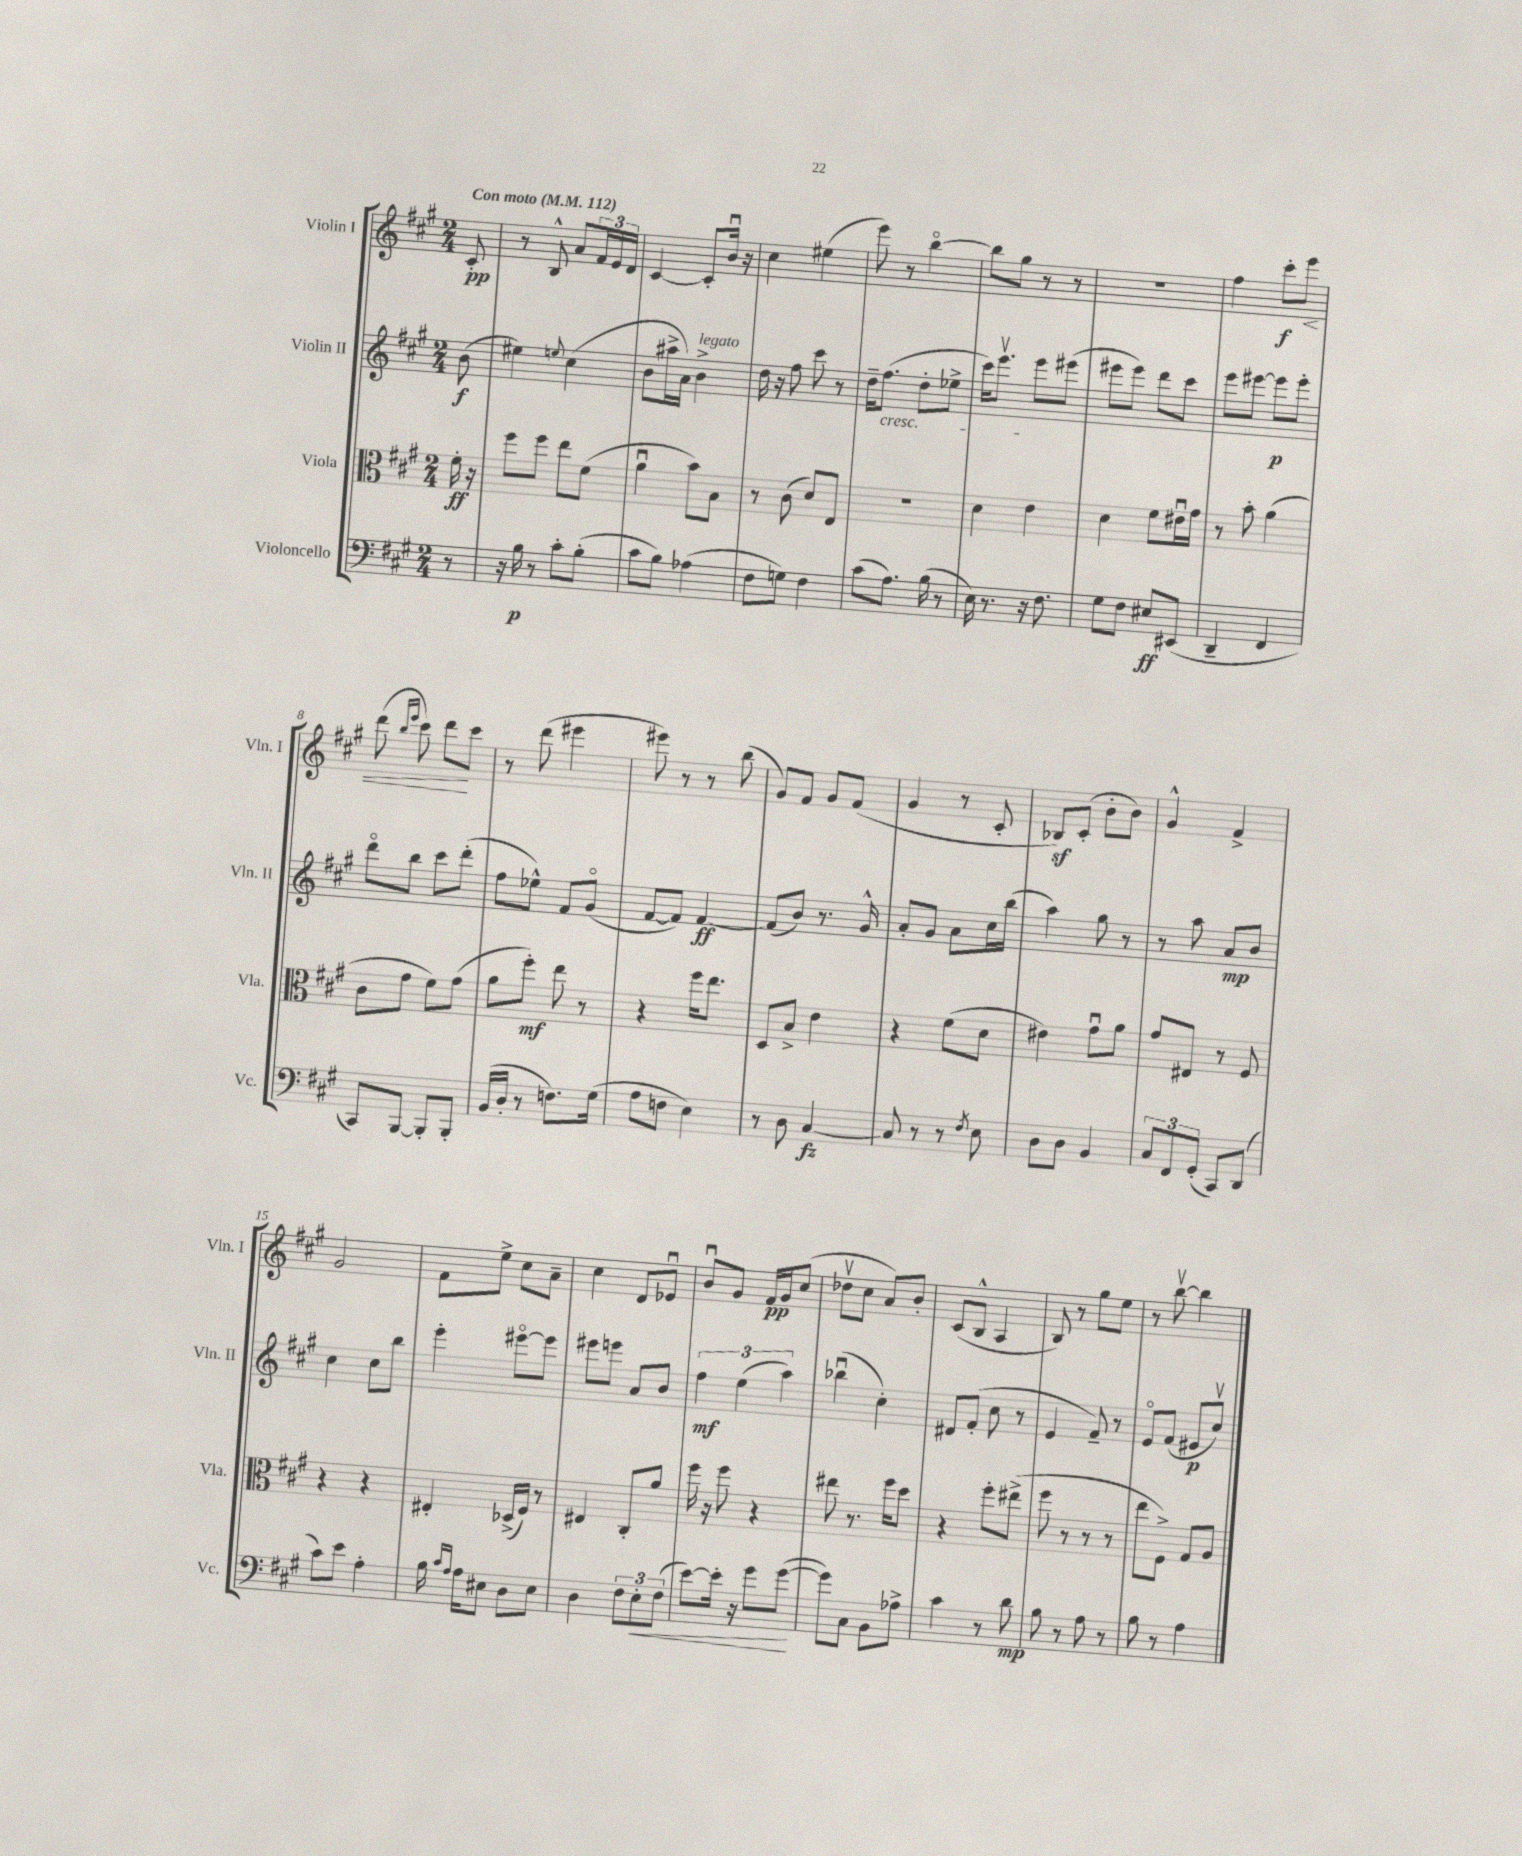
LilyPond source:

<<
\new StaffGroup <<
\new Staff = "s0" \with { instrumentName = "Violin I" shortInstrumentName = "Vln. I" } {
    \clef treble \key a \major \numericTimeSignature \time 2/4 \partial 8 \tempo "Con moto" 4 = 112
    cis'8-.\pp |
    r8 b8-^ a'8 \tuplet 3/2 { fis'16 e'16 d'16 } |
    cis'4~ cis'8-. b'16\downbow r16 |
    cis''4 eis''4( |
    e'''8) r8 b''4~\flageolet |
    b''8 gis''8 r8 r8 |
    r2 |
    fis''4 cis'''8-.\f e'''8\< |
    d'''8( \grace { b''16 e'''16 } cis'''8) d'''8\! cis'''8 |
    r8 d'''8( eis'''4 |
    eis'''8) r8 r8 b''8( |
    gis'8) fis'8 gis'8 fis'8( |
    gis'4 r8 cis'8-. |
    bes8\sf) cis'8-.( b'8-. b'8) |
    gis'4-^ fis'4-> |
    gis'2 |
    fis'8 e''8-> cis''8 a'8-- |
    cis''4 d'8 ees'8\downbow |
    b'8\downbow gis'8 fis'16\pp gis'16 cis''8( |
    des''8\upbow cis''8 a'8) b'8-. |
    cis'8( b8-^ a4 |
    b8) r8 gis''8 e''8 |
    r8 b''8~\upbow b''4 \bar "|." |
}
\new Staff = "s1" \with { instrumentName = "Violin II" shortInstrumentName = "Vln. II" } {
    \clef treble \key a \major \numericTimeSignature \time 2/4 \partial 8
    b'8\f( |
    eis''4) \appoggiatura { e''8 } cis''4( |
    b'8 ais''16-> a'16) b'4->^\markup { \italic "legato" } |
    d''16 r16 fis''8 cis'''8 r8 |
    d''16-- fis''8.\cresc( d''8-. ees''8-> |
    cis'''16) e'''8.\upbow e'''8\! eis'''8( |
    eis'''8 eis'''8) d'''8 cis'''8 |
    e'''8 eis'''8~ eis'''8\p eis'''8-. |
    d'''8\flageolet b''8 cis'''8 d'''8-.( |
    fis''8 ees''8-^) fis'8 gis'8\flageolet( |
    fis'8~ fis'8) fis'4~\ff |
    fis'8( b'8) r8. gis'16-^ |
    a'8-. gis'8 a'8 cis''16 b''16( |
    a''4) gis''8 r8 |
    r8 a''8 a'8\mp b'8 |
    cis''4 cis''8 b''8 |
    e'''4-. eis'''8~\flageolet eis'''8 |
    eis'''8 e'''8 a'8 b'8 |
    \tuplet 3/2 { fis''4\mf e''4( a''4) } |
    bes''4\downbow( cis''4-.) |
    dis'8 fis'8-.( cis''8 r8 |
    e'4 fis'8--) r8 |
    e'8\flageolet fis'8( eis'8\p cis''8\upbow) \bar "|." |
}
\new Staff = "s2" \with { instrumentName = "Viola" shortInstrumentName = "Vla." } {
    \clef alto \key a \major \numericTimeSignature \time 2/4 \partial 8
    fis'16-.\ff r16 |
    fis''8 fis''8 e''8 fis'8( |
    a'4\downbow b'8) b8 |
    r8 cis'8( d'8) e8 |
    r2 |
    d'4 e'4 |
    d'4 fis'8 eis'16\downbow gis'16 |
    r8 b'8-. a'4( |
    cis'8 gis'8 fis'8) gis'8( |
    a'8 fis''8-.\mf) e''8 r8 |
    r4 fis''16 e''8. |
    d8 b8-> e'4 |
    r4 fis'8( d'8 |
    eis'4) gis'8\downbow a'8 |
    gis'8 eis8 r8 fis8 |
    r4 r4 |
    eis4-. des16->( fis16) r8 |
    eis4 cis8-. a'8 |
    fis''16 r16 fis''8 r4 |
    eis''8 r8. fis''16 d''8 |
    r4 fis''8-. eis''8->( |
    fis''8 r8 r8 r8 |
    e''8 fis8->) gis8 a8 \bar "|." |
}
\new Staff = "s3" \with { instrumentName = "Violoncello" shortInstrumentName = "Vc." } {
    \clef bass \key a \major \numericTimeSignature \time 2/4 \partial 8
    r8 |
    r16 b16\p r8 cis'8-. b8-.( |
    cis'8 b8) aes4( |
    fis8 g8) fis4 |
    cis'8( a8.) b16( r8 |
    e16) r8. r16 fis8. |
    gis8 fis8 eis8\ff eis,8( |
    d,4-- fis,4 |
    cis,8) b,,8~ b,,8-. b,,8-. |
    b,16( d16-. r8 f8.) gis16( |
    a8 f8 e4) |
    r8 d8 cis4~\fz |
    cis8 r8 r8 \acciaccatura { fis8 } e8 |
    d8 d8 b,4 |
    \tuplet 3/2 { cis8 fis,8 gis,8-.( } cis,8) d,8( |
    cis'8) e'8 a4-. |
    b16 \grace { cis'16 a16 } a16 eis8 d8 eis8 |
    d4 \tuplet 3/2 { fis8 e8-.\< fis8( } |
    e'8~) e'16-. r16 gis'8 gis'8~\!( |
    gis'8) cis8 b,8 aes8-> |
    cis'4 r8 d'8\mp |
    b8 r8 a8 r8 |
    b8 r8 a4 \bar "|." |
}
>>
>>
